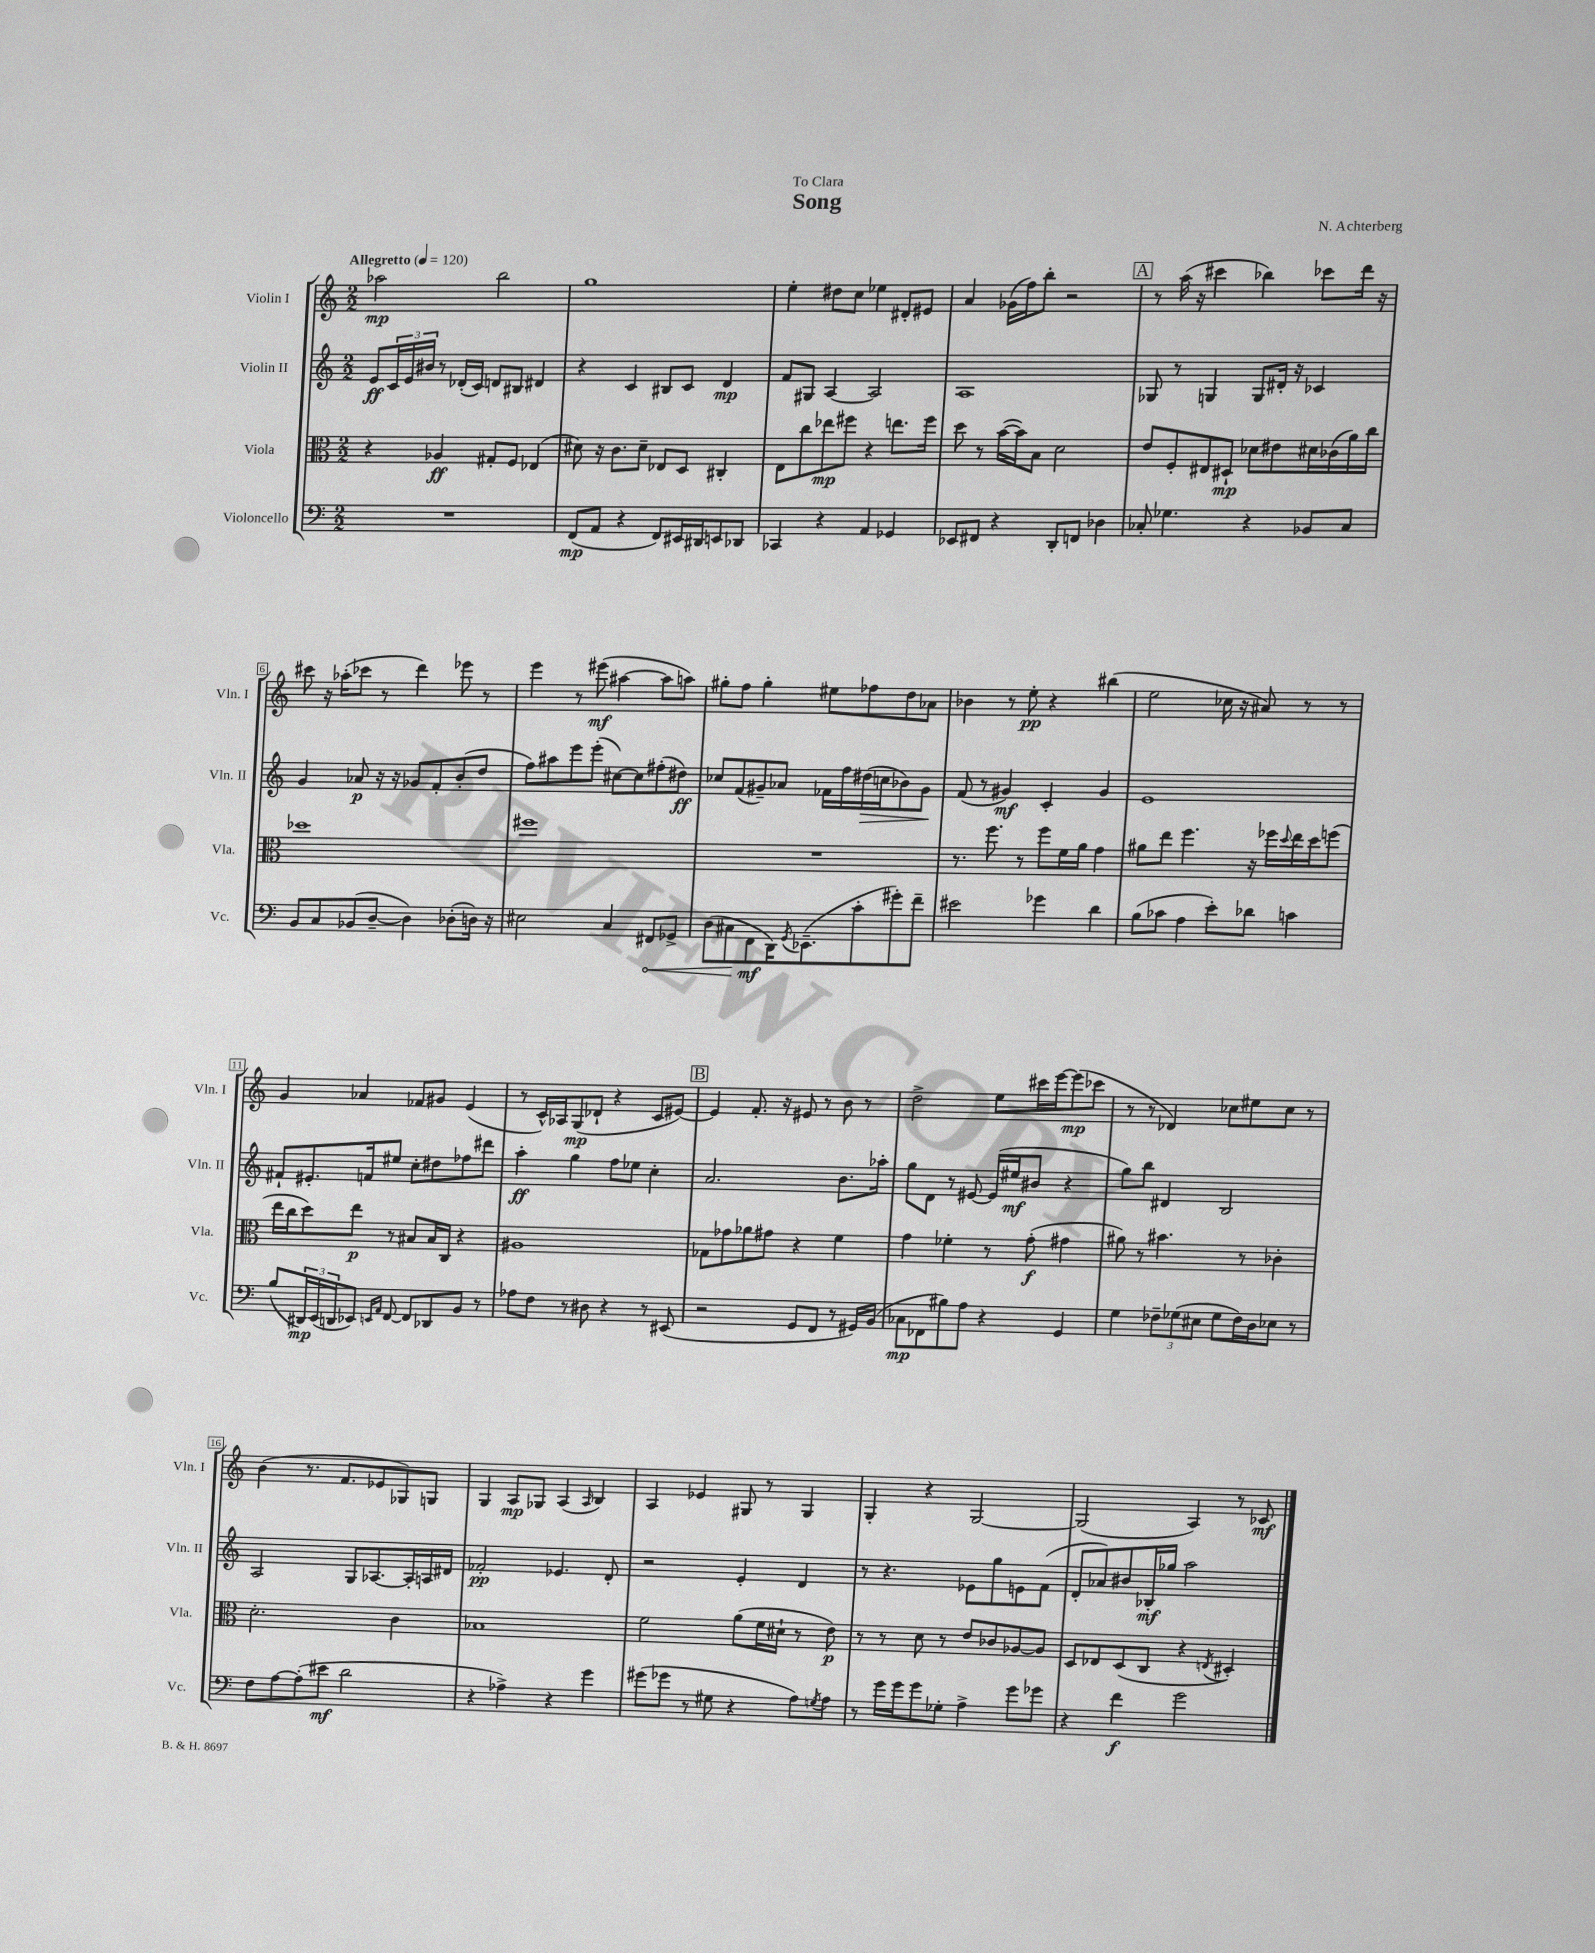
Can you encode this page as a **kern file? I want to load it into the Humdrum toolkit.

**kern	**dynam	**kern	**dynam	**kern	**dynam	**kern	**dynam
*part4	*part4	*part3	*part3	*part2	*part2	*part1	*part1
*staff4	*staff4	*staff3	*staff3	*staff2	*staff2	*staff1	*staff1
*I"Violoncello	*	*I"Viola	*	*I"Violin II	*	*I"Violin I	*
*I'Vc.	*	*I'Vla.	*	*I'Vln. II	*	*I'Vln. I	*
*clefF4	*	*clefC3	*	*clefG2	*	*clefG2	*
*k[]	*	*k[]	*	*k[]	*	*k[]	*
*M2/2	*	*M2/2	*	*M2/2	*	*M2/2	*
*MM120	*	*MM120	*	*MM120	*	*MM120	*
=1	=1	=1	=1	=1	=1	=1	=1
!	!	!	!	!	!	!LO:TX:a:B:t=Allegretto	!
1r	.	4r	.	8e/L	ff	2aa-X\	mp
.	.	.	.	24c/L	.	.	.
.	.	.	.	24e/	.	.	.
.	.	.	.	24b#X/JJ	.	.	.
.	.	4A-X/	ff	8r	.	.	.
.	.	.	.	(16d-X'/LL	.	.	.
.	.	.	.	16c/JJ)	.	.	.
.	.	8G#X'/L	.	8dn/L	.	2bb\	.
.	.	8F/J	.	8B#X/J	.	.	.
.	.	(4E-X/	.	4d#X/	.	.	.
=2	=2	=2	=2	=2	=2	=2	=2
(8FF/L	mp	8d#X\)	.	4r	.	1gg	.
8AA/J	.	16r	.	.	.	.	.
.	.	8.c\L	.	.	.	.	.
4r	.	.	.	4c/	.	.	.
.	.	8d#~\J	.	.	.	.	.
8FF/L)	.	8E-X/L	.	8B#X/L	.	.	.
16EE#X/L	.	8D/J	.	8c/J	.	.	.
16DD#X/J	.	.	.	.	.	.	.
8EEn/	.	4C#X'/	.	4d/	mp	.	.
8DD-X/J	.	.	.	.	.	.	.
=3	=3	=3	=3	=3	=3	=3	=3
4CC-X/	.	8E\L	.	8f/L	.	4ee'\	.
.	.	8cc\	.	8G#X/J	.	.	.
4r	.	8ee-X\	mp	[4A/	.	8dd#X\L	.
.	.	8ff#X\J	.	.	.	8cc\J	.
4AA/	.	4r	.	2A/]	.	4ee-X\	.
4GG-X/	.	8.een\L	.	.	.	8d#X'/L	.
.	.	.	.	.	.	8e#X/J	.
.	.	16ff#\Jk	.	.	.	.	.
=4	=4	=4	=4	=4	=4	=4	=4
8EE-X/L	.	8dd\	.	1A	.	4a/	.
8FF#X/J	.	8r	.	.	.	.	.
4r	.	([16b\LL	.	.	.	(16g-X\LL	.
.	.	16b\J])	.	.	.	16ff\J)	.
.	.	8B\J	.	.	.	8bb'\J	.
8DD'/L	.	2d\	.	.	.	2r	.
8FFn/J	.	.	.	.	.	.	.
4D-X\	.	.	.	.	.	.	.
!!LO:REH:place=s1:t=A
=5	=5	=5	=5	=5	=5	=5	=5
8C-X'/	.	8e/L	.	8G-X/	.	8r	.
4.G-X\	.	8F'/	.	8r	.	(16aa\	.
.	.	.	.	.	.	16r	.
.	.	8E#X/	.	4Gn/	.	4ccc#X\	.
.	.	8D#X`/J	mp	.	.	.	.
4r	.	8d-X\L	.	8G/L	.	4bb-X\)	.
.	.	8e#X\	.	16d#X'/Jk	.	.	.
.	.	.	.	16r	.	.	.
8BB-X/L	.	16d#X\L	.	4c-X/	.	8ccc-X\L	.
.	.	(16c-X\	.	.	.	.	.
8C-/J	.	16a\)	.	.	.	16ddd\Jk	.
.	.	16cc\JJ	.	.	.	16r	.
!!LO:LB:g=z
=6	=6	=6	=6	=6	=6	=6	=6
8BB/L	.	1dd-X	.	4g/	.	8ccc#X\	.
8C/	.	.	.	.	.	16r	.
.	.	.	.	.	.	(16aa-X'\KL	.
(8BB-X/	.	.	.	8a-X/	p	8ccc-X\J	.
[8D~/J	.	.	.	16r	.	8r	.
.	.	.	.	16r	.	.	.
4D\])	.	.	.	8g-X/L	.	4ddd\)	.
.	.	.	.	8f'/	.	.	.
(8D-X'\L	.	.	.	(8b'/	.	8eee-X\	.
16Dn\Jk)	.	.	.	8dd/J	.	8r	.
16r	.	.	.	.	.	.	.
=7	=7	=7	=7	=7	=7	=7	=7
2E#X\	.	1ff#X	.	8ff\L)	.	4eee\	.
.	.	.	.	8aa#X\	.	.	.
.	.	.	.	8eee\	.	8r	.
.	.	.	.	(8eee'\J	.	(8eee#X\	mf
4C/	.	.	.	[8cc#X\L)	.	[4aa#X\	.
.	.	.	.	8cc#\]	.	.	.
!	!LO:HP:b	!	!	!	!	!	!
8FF#X/L	<	.	.	(8ff#X'\	.	8aa#\L]	.
8GG-X^/J	.	.	.	8dd#X\J)	ff	8aan\J)	.
=8	=8	=8	=8	=8	=8	=8	=8
(8D\L	.	1r	.	8cc-X/L	.	8gg#X'\L	.
8C#X\	.	.	.	(8f/	.	8ff\J	.
8FF\	[ mf	.	.	8g#X~/)	.	4gg#'\	.
16DD\K)	.	.	.	8a-X/J	.	.	.
8qGG/	.	.	.	.	.	.	.
(8.EE-X~\	.	.	.	.	.	.	.
.	.	.	.	16f-X\LL	.	8ee#X\L	.
.	.	.	.	16ff\	.	.	.
!	!	!	!	!	!LO:HP:b	!	!
8c'\	.	.	.	(16dd#X\	>	8ff-X\	.
.	.	.	.	16ccn\J	.	.	.
8g#X'\)	.	.	.	8b-X\)	.	8dd\	.
8f~\J	.	.	.	8g#\J	.	8a-X\J	.
.	.	.	.	.	]	.	.
=9	=9	=9	=9	=9	=9	=9	=9
2e#X\	.	8.r	.	(8f/	.	4b-X\	.
.	.	.	.	8r	.	.	.
.	.	8.ff\	.	.	.	.	.
.	.	.	.	4g#X/)	mf	8r	.
.	.	8r	.	.	.	8ee'\	pp
4g-X\	.	8ff\L	.	4c'/	.	4r	.
.	.	16f\L	.	.	.	.	.
.	.	16a\JJ	.	.	.	.	.
4d\	.	4g\	.	4g#/	.	(4bb#X\	.
=10	=10	=10	=10	=10	=10	=10	=10
(8B\L	.	8a#X\L	.	1e	.	2ee\	.
8c-X\J	.	8ee\J	.	.	.	.	.
4A\	.	4.ff\	.	.	.	.	.
8e'\L)	.	.	.	.	.	16cc-X\	.
.	.	.	.	.	.	16r	.
8d-X\J	.	16r	.	.	.	8a#X/)	.
.	.	16ff-X\LL	.	.	.	.	.
.	.	8qqdd/	.	.	.	.	.
4cn\	.	16ee\	.	.	.	8r	.
.	.	16dd\J	.	.	.	.	.
.	.	(8ffn\J	.	.	.	8r	.
!!LO:LB:g=z
=11	=11	=11	=11	=11	=11	=11	=11
(8B/L	.	16ee\LL	.	8f#X`/L	.	4g/	.
.	.	16cc\J	.	.	.	.	.
24DD#X/L)	mp	8dd\)	.	8.e#X'/	.	.	.
(24EE/	.	.	.	.	.	.	.
24DDn/J	.	.	.	.	.	.	.
8EE-X/J)	.	8ee\J	p	.	.	4a-X/	.
.	.	.	.	16fn/k	.	.	.
16qqEEn/LL	.	.	.	.	.	.	.
16qqAA/JJ	.	.	.	.	.	.	.
[8FF/	.	8r	.	8ee#X/J	.	.	.
8FF/L]	.	8B#X/L	.	8cc'\L	.	8f-X/L	.
8DD-X/	.	16B#/L	.	8dd#X\	.	8g#X/J	.
.	.	16C/JJ	.	.	.	.	.
8BB/J	.	4r	.	8ff-X\	.	(4e/	.
8r	.	.	.	8ddd#X\J	.	.	.
=12	=12	=12	=12	=12	=12	=12	=12
8A-X\L	.	1A#X	.	4aa'\	ff	8r	.
8F\J	.	.	.	.	.	16c^^/LL)	.
.	.	.	.	.	.	16A-X/J	.
8r	.	.	.	4gg\	.	(8G/	mp
8D#X\	.	.	.	.	.	8d-X`/J	.
4r	.	.	.	8ff\L	.	4r	.
.	.	.	.	8ee-X\J	.	.	.
8r	.	.	.	4cc'\	.	8c/L	.
(8EE#X/	.	.	.	.	.	[8e#X/J)	.
!!LO:REH:place=s1:t=B
=13	=13	=13	=13	=13	=13	=13	=13
2r	.	8G-X\L	.	2.a/	.	4e#/]	.
.	.	8g-X\	.	.	.	.	.
.	.	8a-X\	.	.	.	8.f'/	.
.	.	8g#X\J	.	.	.	.	.
.	.	.	.	.	.	16r	.
8GG/L	.	4r	.	.	.	8e#X/	.
8FF/J	.	.	.	.	.	8r	.
8r	.	4f\	.	8.b\L	.	8b\	.
16GG#X/LL)	.	.	.	.	.	8r	.
(16BB/JJ	.	.	.	16aa-X'\Jk	.	.	.
=14	=14	=14	=14	=14	=14	=14	=14
8C-X\L	mp	4g\	.	8gg\L	.	2dd^\	.
8FF-X\	.	.	.	8d\J	.	.	.
8B#X\)	.	4f-X'\	.	8r	.	.	.
8A\J	.	.	.	[8e#X/	.	.	.
4r	.	8r	.	(16e#/LL]	.	8ee\L	.
.	.	.	.	16ee#X/J	mf	.	.
.	.	(8g'\	f	8b#X/J	.	16ccc#X\L	.
.	.	.	.	.	.	[16eee\J	.
4GG/	.	4g#X\	.	4r	.	(8eee\]	mp
.	.	.	.	.	.	8ccc-X\J	.
=15	=15	=15	=15	=15	=15	=15	=15
4G\	.	8a#X\)	.	8gg\L)	.	8r	.
.	.	8r	.	8bb\J	.	8r	.
12F-X~\L	.	4.b#X\	.	4d#X/	.	4d-X/)	.
(12G-X\	.	.	.	.	.	.	.
12E#X\J	.	.	.	.	.	.	.
8G-\L	.	.	.	2B/	.	8cc-X\L	.
16F-\L)	.	8r	.	.	.	8ee#X\	.
16D\J	.	.	.	.	.	.	.
8E-X\J	.	4c-X'\	.	.	.	8cc-\J	.
8r	.	.	.	.	.	8r	.
!!LO:LB:g=z
=16	=16	=16	=16	=16	=16	=16	=16
8F\L	.	2.d'\	.	2A/	.	(4b\	.
[8A\	.	.	.	.	.	.	.
(8A'\]	.	.	.	.	.	8.r	.
8e#X\J	mf	.	.	.	.	.	.
.	.	.	.	.	.	8.f/L	.
2d\	.	.	.	8G/L	.	.	.
.	.	.	.	[8.A-X/	.	8e-X/	.
.	.	4c\	.	.	.	8G-X/)	.
.	.	.	.	16A-'/L]	.	.	.
.	.	.	.	16An/	.	8Gn/J	.
.	.	.	.	16d#X/JJ	.	.	.
=17	=17	=17	=17	=17	=17	=17	=17
4r	.	1B-X	.	2f-X'/	pp	4G/	.
4A-X^\)	.	.	.	.	.	8A/L	mp
.	.	.	.	.	.	8G-X/J	.
4r	.	.	.	4.e-X/	.	(4A/	.
.	.	.	.	.	.	16qqA/	.
4g\	.	.	.	.	.	4B/)	.
.	.	.	.	8d'/	.	.	.
=18	=18	=18	=18	=18	=18	=18	=18
(8g#X\L	.	2f\	.	2r	.	4A/	.
8g-X\J	.	.	.	.	.	.	.
8r	.	.	.	.	.	4e-X/	.
8G#X\	.	.	.	.	.	.	.
4r	.	(8a\L	.	4e'/	.	8G#X/	.
.	.	16f\L	.	.	.	8r	.
.	.	16d#X`\JJ	.	.	.	.	.
8A\L)	.	8r	.	4d/	.	4G#/	.
8qGn/	.	.	.	.	.	.	.
8A\J	.	8e\)	p	.	.	.	.
=19	=19	=19	=19	=19	=19	=19	=19
8r	.	8r	.	8r	.	4G'/	.
16g\LL	.	8r	.	4.r	.	.	.
16g\J	.	.	.	.	.	.	.
8g\	.	8d\	.	.	.	4r	.
8G-X'\J	.	8r	.	.	.	.	.
4A^\	.	8e/L	.	8e-X\L	.	[2G/	.
.	.	8c-X/	.	8gg\	.	.	.
8g\L	.	[8A-X/	.	8en\	.	.	.
8g-X\J	.	8A-/J]	.	(8f\J	.	.	.
=20	=20	=20	=20	=20	=20	=20	=20
4r	.	8D/L	.	8d'/L	.	(2G/]	.
.	.	8E-X/	.	8a-X/)	.	.	.
4f\	f	(8D/	.	8b#X/	.	.	.
.	.	8C/J	.	16B-X'/L	mf	.	.
.	.	.	.	16gg-X/JJ	.	.	.
2g\	.	4r	.	2aa\	.	4A/)	.
.	.	8qEn/	.	.	.	.	.
.	.	4D#X'/)	.	.	.	8r	.
.	.	.	.	.	.	8c-X/	mf
==	==	==	==	==	==	==	==
*-	*-	*-	*-	*-	*-	*-	*-
